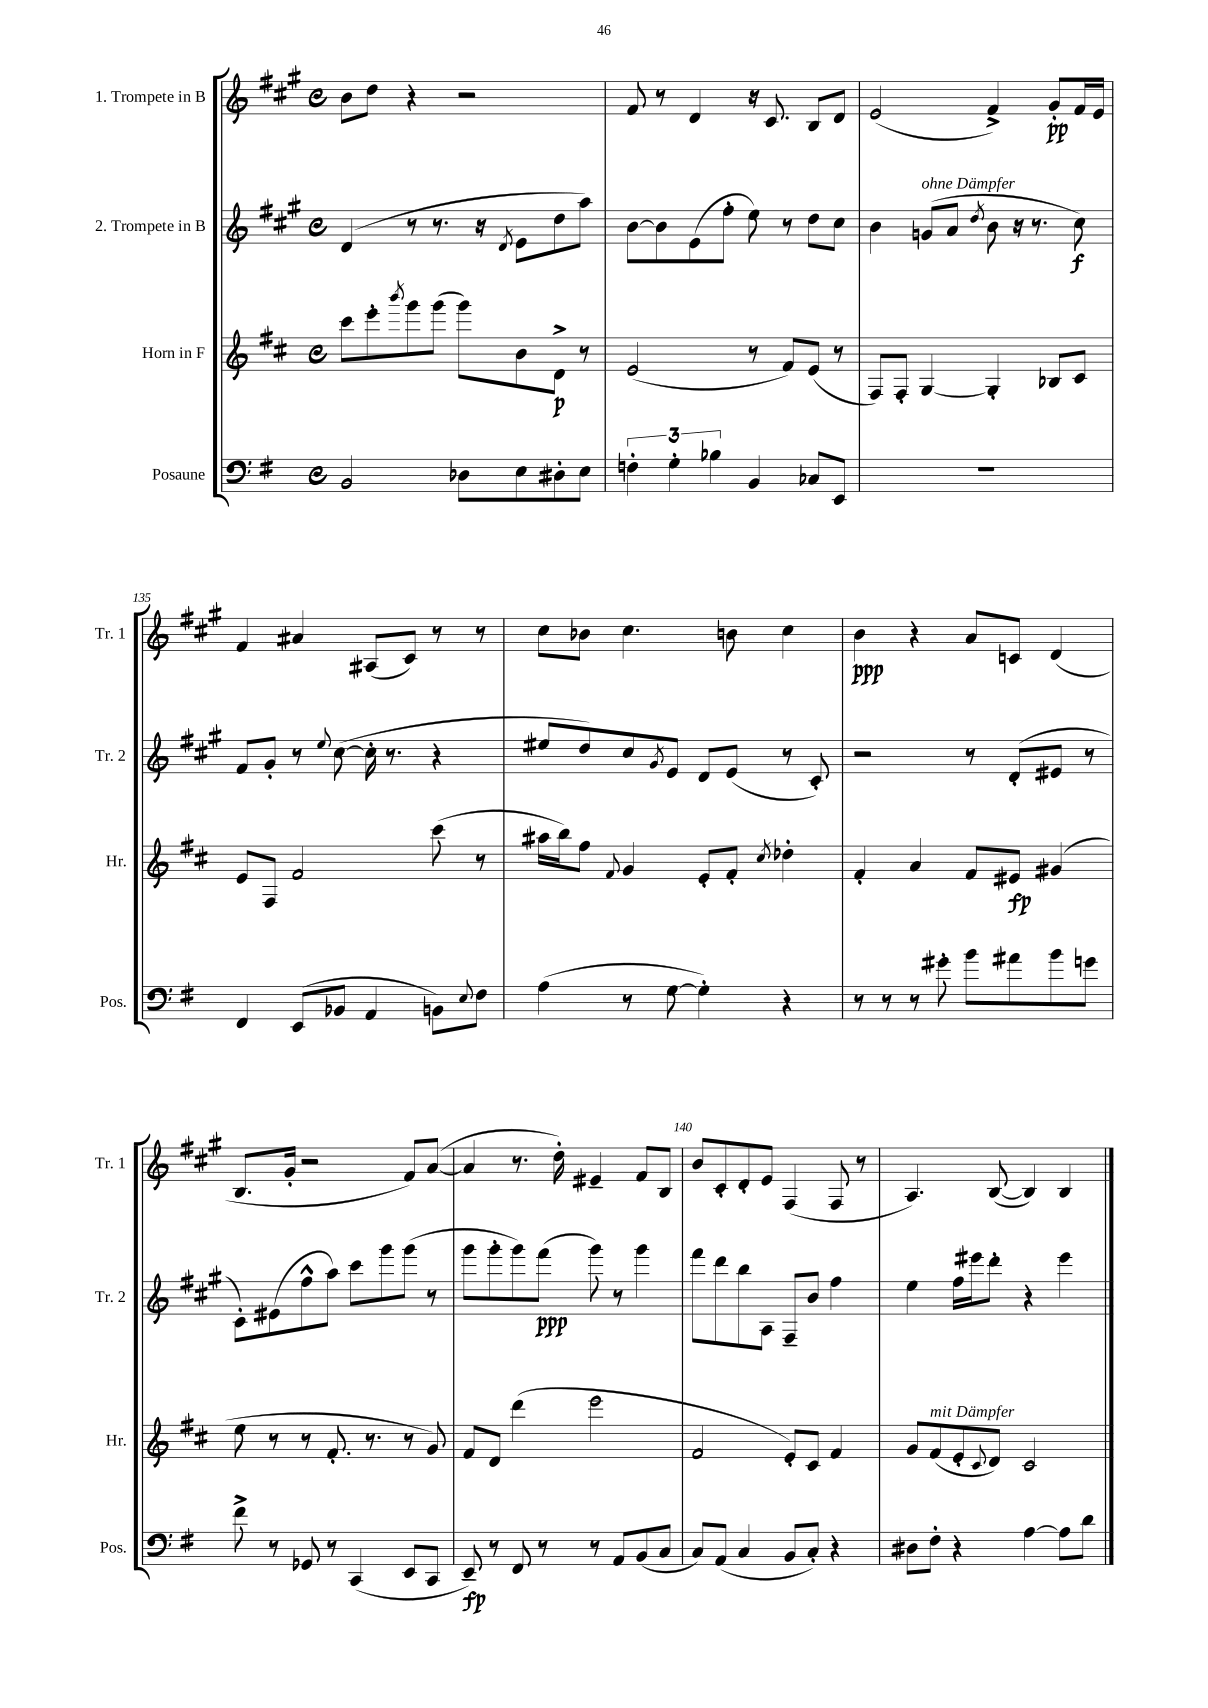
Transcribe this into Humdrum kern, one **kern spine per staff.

**kern	**kern	**kern	**kern
*staff4	*staff3	*staff2	*staff1
*clefF4	*clefG2	*clefG2	*clefG2
*k[f#]	*k[f#c#]	*k[f#c#g#]	*k[f#c#g#]
*M4/4	*M4/4	*M4/4	*M4/4
*met(c)	*met(c)	*met(c)	*met(c)
2BB/	8ccc#\L	(4d/	8b\L
.	8eee'\	.	8dd\J
.	8qbbb/	.	.
.	8ggg\	8r	4r
.	(8ggg\J	8.r	.
8D-\L	8ggg\L)	.	2r
.	.	16r	.
.	.	8qd/	.
8E\	8b\	8e\L	.
8D#'\	8d^\J	8dd\	.
8E\J	8r	8aa\J)	.
=	=	=	=
6F'\	(2e/	[8b\L	8f#/
.	.	8b\]	8r
6G'\	.	.	.
.	.	(8e\	4d/
6B-\	.	.	.
.	.	8ff#'\J	.
4BB/	8r	8ee\)	16r
.	.	.	8.c#/
.	8f#/L)	8r	.
8C-/L	(8e/J	8dd\L	8B/L
8EE/J	8r	8cc#\J	8d/J
=	=	=	=
1r	8F#/L)	4b\	(2e/
.	8F#'/J	.	.
.	[4G/	(8g/L	.
.	.	8a/J	.
.	.	8qdd/	.
.	4G'/]	8b\	4f#^/)
.	.	16r	.
.	.	8.r	.
.	8B-/L	.	8g#'/L
.	8c#/J	8cc#\)	16f#/L
.	.	.	16e/JJ
=	=	=	=
4FF#/	8e/L	8f#/L	4f#/
.	8F#/J	8g#'/J	.
(8EE/L	2f#/	8r	4a#/
.	.	8qqee/	.
8BB-/J	.	([8cc#\	.
4AA/	.	16cc#'\]	(8A#/L
.	.	8.r	.
.	.	.	8c#/J)
8BB\L)	(8ccc#\	4r	8r
8qqE/	.	.	.
8F#\J	8r	.	8r
=	=	=	=
(4A\	16aa#\LL	8ee#/L	8cc#\L
.	16bb\J)	.	.
.	8ff#\J	8dd/)	8b-\J
.	8qqf#/	.	.
8r	4g/	8cc#/	4.cc#\
.	.	8qg#/	.
[8G\	.	8e/J	.
4G'\])	8e'/L	8d/L	.
.	8f#'/J	(8e/J	8b\
.	8qcc#/	.	.
4r	4dd-'\	8r	4cc#\
.	.	8c#'/)	.
=	=	=	=
8r	4f#'/	2r	4b\
8r	.	.	.
8r	4a/	.	4r
8g#'\	.	.	.
8b\L	8f#/L	8r	8a/L
8a#\	8e#/J	(8d'/L	8c/J
8b\	(4g#/	8e#/J	(4d/
8g\J	.	8r	.
=	=	=	=
8f#^\	8ee\	8c#'\L)	8.B/L
8r	8r	(8e#\	.
.	.	.	16g#'/Jk
8GG-/	8r	8ff#^^\	2r
8r	8.f#'/	8aa\J)	.
(4CC/	.	8ccc#\L	.
.	8.r	.	.
.	.	8ggg#\	.
8EE/L	8r	(8ggg#\J	8f#/L)
8CC/J	8g/)	8r	([8a/J
=	=	=	=
8EE~/)	8f#/L	8ggg#\L	4a/]
8r	8d/J	8ggg#'\	.
8FF#/	(4ddd\	8ggg#\)	8.r
8r	.	(8fff#\J	.
.	.	.	16dd'\)
8r	2eee\	8ggg#\)	4e#~/
8AA/L	.	8r	.
(8BB/	.	4ggg#\	8f#/L
8C/J	.	.	8B/J
=	=	=	=
8C/L)	2f#/	8fff#\L	8b/L
(8AA/J	.	8ddd\	8c#'/
4C/	.	8bb\	8d'/
.	.	8A\J	8e/J
8BB/L	8e'/L)	8F#~/L	(4F#/
8C'/J)	8c#/J	8b/J	.
4r	4f#/	4ff#\	8F#/
.	.	.	8r
=	=	=	=
8D#\L	8g/L	4ee\	4.A/)
8F#'\J	(8f#/	.	.
4r	8e'/	16ff#\LL	.
.	.	16eee#\J	.
.	8qqc#/	.	.
.	8d/J)	8ddd'\J	([8B/
[4A\	2c#/	4r	4B/])
8A\]L	.	4eee#\	4B/
8d\J	.	.	.
==	==	==	==
*-	*-	*-	*-
